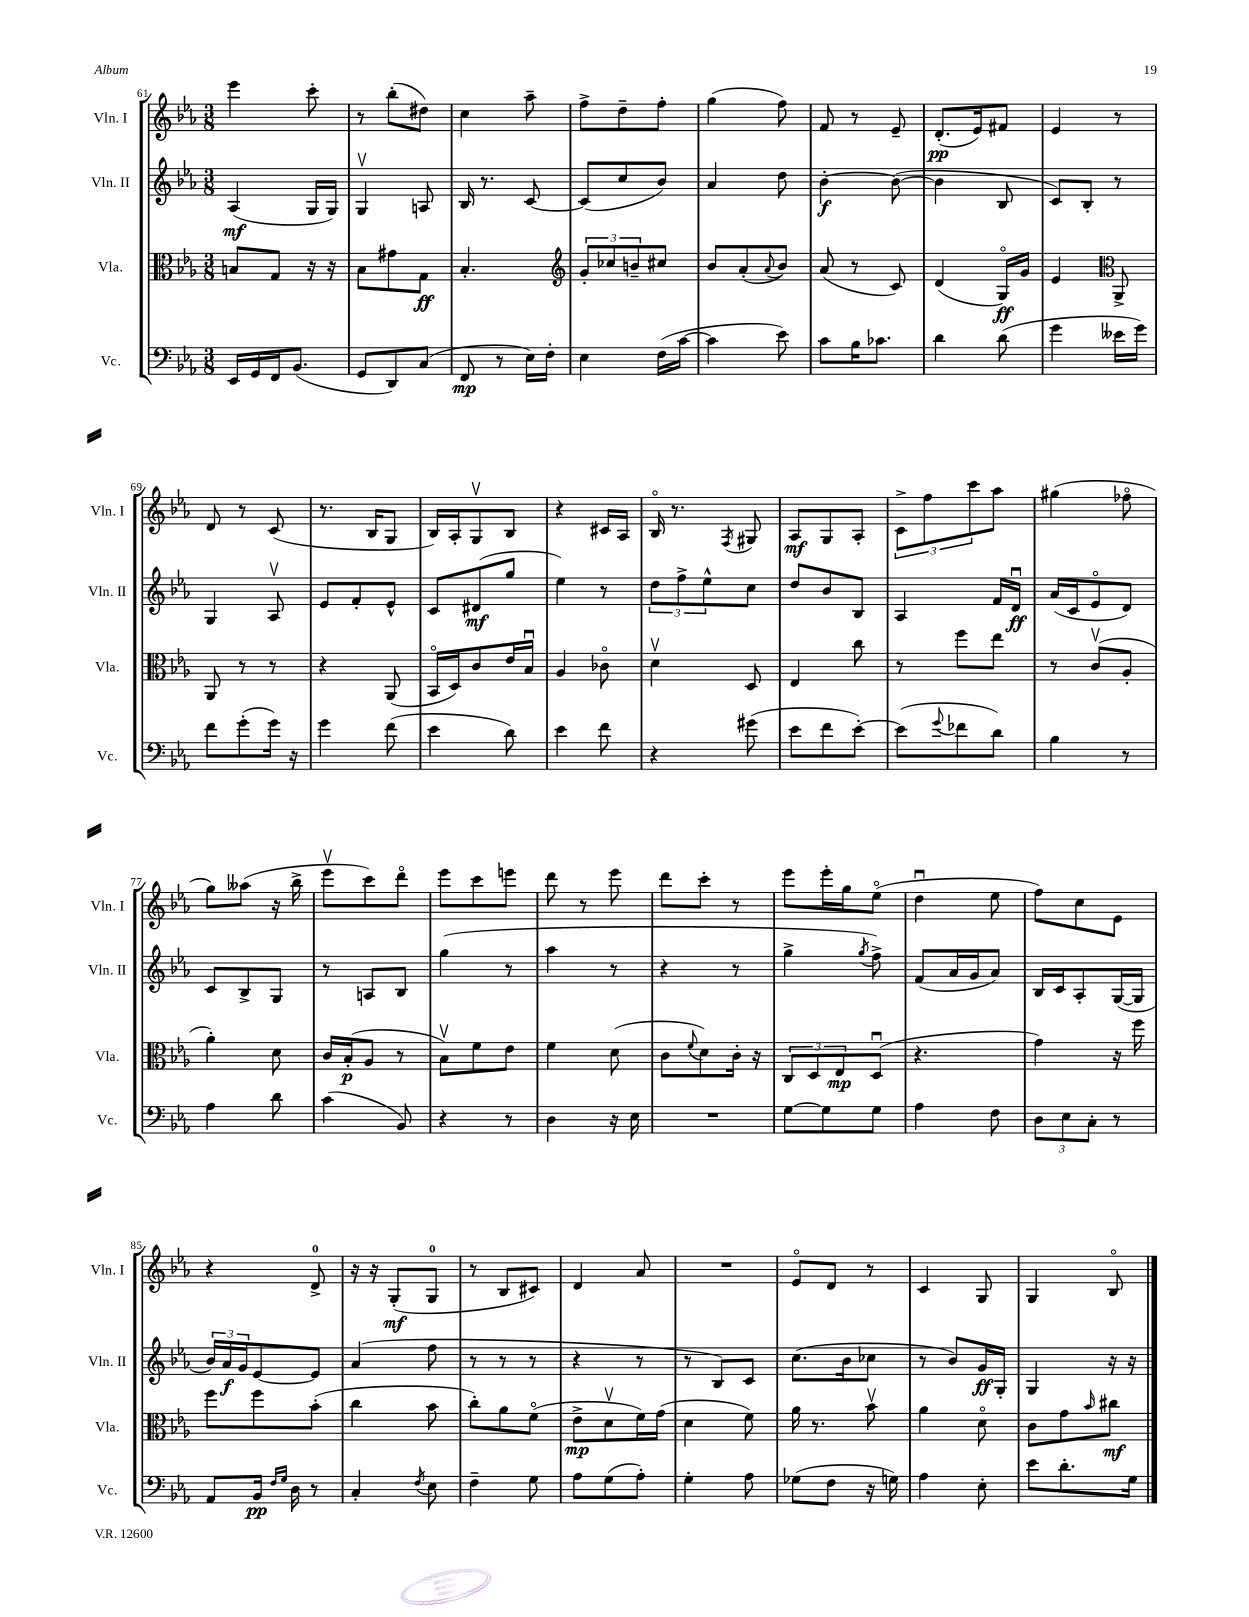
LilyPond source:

<<
\new StaffGroup <<
\new Staff = "s0" \with { instrumentName = "Vln. I" shortInstrumentName = "Vln. I" } {
    \clef treble \key ees \major \numericTimeSignature \time 3/8
    ees'''4 c'''8-. |
    r8 bes''8-.( dis''8) |
    c''4 aes''8-- |
    f''8-> d''8-- f''8-. |
    g''4( f''8) |
    f'8 r8 ees'8-- |
    d'8.-.\pp( ees'16) fis'8 |
    ees'4 r8 |
    d'8 r8 c'8( |
    r8. bes16 g8 |
    bes16) aes16-. g8\upbow bes8 |
    r4 cis'16 aes16 |
    bes16\flageolet r8. \acciaccatura { f8 } gis8 |
    aes8\mf g8 aes8-. |
    \tuplet 3/2 { c'8-> f''8 c'''8 } aes''8 |
    gis''4( fes''8\flageolet |
    g''8) aeses''8( r16 bes''16-> |
    ees'''8\upbow c'''8) d'''8\flageolet |
    ees'''8 c'''8 e'''8 |
    d'''8 r8 ees'''8 |
    d'''8 c'''8-. r8 |
    ees'''8 ees'''16-. g''16 ees''8\flageolet( |
    d''4\downbow ees''8 |
    f''8) c''8 ees'8 |
    r4 d'8-0-> |
    r16 r16 g8-.\mf( g8-0 |
    r8 bes8 cis'8) |
    d'4 aes'8 |
    R4. |
    ees'8\flageolet d'8 r8 |
    c'4 g8 |
    g4 bes8\flageolet \bar "|." |
}
\new Staff = "s1" \with { instrumentName = "Vln. II" shortInstrumentName = "Vln. II" } {
    \clef treble \key ees \major \numericTimeSignature \time 3/8
    aes4\mf( g16 g16) |
    g4\upbow a8 |
    bes16 r8. c'8~ |
    c'8( c''8 bes'8) |
    aes'4 d''8 |
    bes'4~-.\f bes'8~( |
    bes'4 bes8 |
    c'8) bes8-. r8 |
    g4 aes8\upbow |
    ees'8 f'8-. ees'8-^ |
    c'8 dis'8\mf( g''8 |
    ees''4) r8 |
    \tuplet 3/2 { d''8 f''8-> ees''8-^ } c''8 |
    d''8 bes'8 bes8 |
    aes4 f'16 d'16\downbow\ff |
    aes'16( c'16 ees'8\flageolet d'8) |
    c'8 bes8-> g8 |
    r8 a8 bes8 |
    g''4( r8 |
    aes''4 r8 |
    r4 r8 |
    g''4-> \acciaccatura { g''8 } f''8->) |
    f'8( aes'16 g'16 aes'8) |
    bes16 c'16 aes8-. g16~( g16 |
    \tuplet 3/2 { bes'16) aes'16\f g'16 } ees'8~ ees'8 |
    aes'4( f''8 |
    r8 r8 r8 |
    r4 r8 |
    r8 bes8) c'8 |
    c''8.( bes'16 ces''8 |
    r8 bes'8) g'16\ff g16-. |
    g4 r16 r16 \bar "|." |
}
\new Staff = "s2" \with { instrumentName = "Vla." shortInstrumentName = "Vla." } {
    \clef alto \key ees \major \numericTimeSignature \time 3/8
    b8 g8 r16 r16 |
    bes8 gis'8 g8\ff |
    bes4.-. |
    \clef treble \tuplet 3/2 { g'8-. ces''8 b'8-- } cis''8 |
    bes'8 aes'8-.( \appoggiatura { aes'8 } bes'8) |
    aes'8( r8 c'8) |
    d'4( g16\flageolet\ff) g'16 |
    ees'4 \clef alto aes,8-> |
    aes,8 r8 r8 |
    r4 aes,8( |
    bes,16\flageolet d16) c'8 ees'16 bes16\downbow |
    aes4 ces'8\flageolet |
    d'4\upbow d8 |
    ees4 c''8 |
    r8 f''8 ees''8 |
    r8 c'8\upbow( aes8-. |
    aes'4-.) d'8 |
    c'16 bes16-.\p( aes8 r8 |
    bes8\upbow) f'8 ees'8 |
    f'4 d'8( |
    c'8 \appoggiatura { f'8 } d'8) c'16-. r16 |
    \tuplet 3/2 { c8 d8 ees8\mp } d8\downbow( |
    r4. |
    g'4) r16 f''16 |
    f''8 f''8 bes'8-.( |
    c''4 bes'8 |
    c''8-.) aes'8 f'8\flageolet( |
    ees'8->\mp d'8\upbow f'16) g'16( |
    d'4 f'8) |
    aes'16 r8. bes'8\upbow |
    aes'4 d'8\flageolet |
    c'8 g'8 \grace { bes'16 } cis''8\mf \bar "|." |
}
\new Staff = "s3" \with { instrumentName = "Vc." shortInstrumentName = "Vc." } {
    \clef bass \key ees \major \numericTimeSignature \time 3/8
    ees,16 g,16 f,16 bes,8.( |
    g,8 d,8) c8( |
    f,8\mp r8 ees16) f16-. |
    ees4 f16( c'16~ |
    c'4 ees'8) |
    c'8 bes16 ces'8. |
    d'4 d'8( |
    g'4 eeses'16 g'16) |
    f'8 g'8-.( g'16) r16 |
    g'4 f'8( |
    ees'4 d'8) |
    ees'4 f'8 |
    r4 gis'8( |
    ees'8 f'8 ees'8~-.) |
    ees'8( \appoggiatura { g'8 } fes'8 d'8) |
    bes4 r8 |
    aes4 d'8 |
    c'4( bes,8) |
    r4 r8 |
    d4 r16 ees16 |
    R4. |
    g8~ g8 g8 |
    aes4 f8 |
    \tuplet 3/2 { d8 ees8 c8-. } r8 |
    aes,8 bes,16\pp \grace { f16 g16 } d16 r8 |
    c4-. \acciaccatura { f8 } ees8 |
    f4-- g8 |
    aes8 g8( aes8-.) |
    g4-. aes8 |
    ges8( f8 r16 g16) |
    aes4 ees8-. |
    ees'8 d'8.-. g16 \bar "|." |
}
>>
>>
\layout { \context { \Score currentBarNumber = #61 } }
